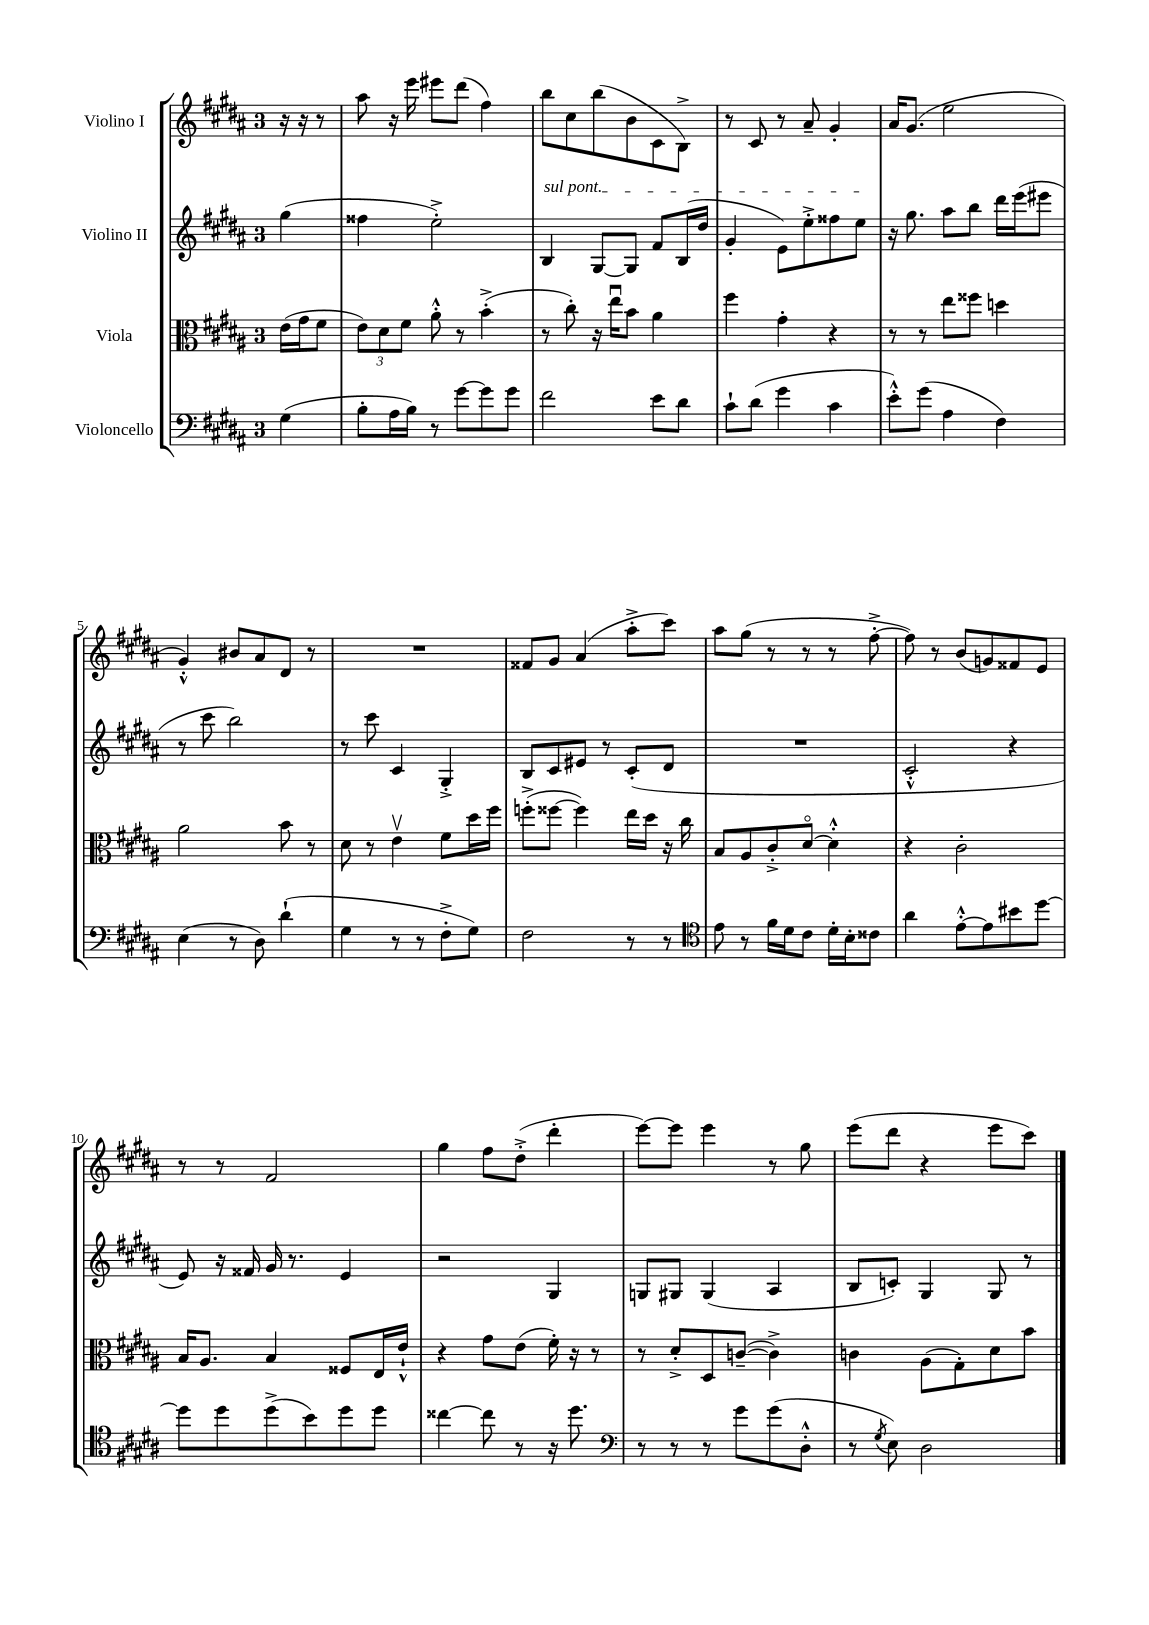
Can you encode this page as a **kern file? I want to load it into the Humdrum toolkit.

**kern	**kern	**kern	**kern
*part4	*part3	*part2	*part1
*staff4	*staff3	*staff2	*staff1
*I"Violoncello	*I"Viola	*I"Violino II	*I"Violino I
*clefF4	*clefC3	*clefG2	*clefG2
*k[f#c#g#d#a#]	*k[f#c#g#d#a#]	*k[f#c#g#d#a#]	*k[f#c#g#d#a#]
*M3/4	*M3/4	*M3/4	*M3/4
=	=	=	=
(4G#\	(16e\LL	(4gg#\	16r
.	16g#\J	.	16r
.	8f#\J	.	8r
=1	=1	=1	=1
8B'\L	12e\L)	4ff##X\	8aa#\
.	12d#\	.	.
16A#\L	.	.	16r
.	12f#\J	.	.
16B\JJ)	.	.	16eee\
8r	8a#'^^\	2ee'^\)	8eee#X\L
[8g#\L	8r	.	(8ddd#\J
8g#\]	(4b'^\	.	4ff#\)
8g#\J	.	.	.
=2	=2	=2	=2
!	!	!LO:TX:a:i:t=sul pont.	!
2f#\	8r	4B/	8bb\L
.	8cc#'\)	.	8cc#\
.	16r	[8G#/L	(8bb\
.	16eeu\KL	.	.
.	8b\J	8G#/J]	8b\
8e\L	4a#\	8f#/L	8c#\
8d#\J	.	(16B/L	8B^\J)
.	.	16dd#/JJ	.
=3	=3	=3	=3
8c#`\L	4ff#\	4g#'/	8r
(8d#\J	.	.	8c#/
4g#\	4g#'\	8e\L)	8r
.	.	8ee'^\	8a#~/
4c#\	4r	8ff##X\	4g#'/
.	.	8ee\J	.
=4	=4	=4	=4
8e'^^\L)	8r	16r	16a#/KL
.	.	8.gg#\	(8.g#/J
(8g#\J	8r	.	.
4A#\	8ee\L	8aa#\L	2ee\
.	8ff##X\J	8bb\J	.
4F#\)	4ddn\	16ddd#\LL	.
.	.	(16eee\J	.
.	.	8eee#X\J	.
!!LO:LB:g=z
=5	=5	=5	=5
(4E\	2a#\	8r	4g#'^^/)
.	.	8ccc#\	.
8r	.	2bb\)	8b#X/L
8D#\)	.	.	8a#/
(4d#`\	8b\	.	8d#/J
.	8r	.	8r
=6	=6	=6	=6
4G#\	8d#\	8r	2.r
.	8r	8ccc#\	.
8r	4ev\	4c#/	.
8r	.	.	.
8F#'^\L	8f#\L	4G#'^/	.
8G#\J)	16dd#\L	.	.
.	16ff#\JJ	.	.
=7	=7	=7	=7
2F#\	(8ffn'^\L	8B/L	8f##X/L
.	[8ff##X\J	8c#/	8g#/J
.	4ff##\])	8e#X/J	(4a#/
.	.	8r	.
8r	16ee\LL	(8c#'/L	8aa#'^\L
.	16dd#\JJ	.	.
8r	16r	8d#/J	8ccc#\J)
.	16cc#\	.	.
=8	=8	=8	=8
*clefC4	*	*	*
8e\	8B/L	2.r	8aa#\L
8r	8A#/	.	(8gg#\J
16f#\LL	8c#'^/	.	8r
16d#\J	.	.	.
8c#\J	[8d#/J	.	8r
16d#'\LL	4d#'^^\]	.	8r
16B'\J	.	.	.
8c##X\J	.	.	[8ff#'^\
=9	=9	=9	=9
4a#\	4r	2c#'^^/	8ff#\])
.	.	.	8r
[8e'^^\L	2c#'\	.	(8b/L
8e\]	.	.	8gn/)
8b#X\	.	4r	8f##X/
[8dd#\J	.	.	8e/J
!!LO:LB:g=z
=10	=10	=10	=10
8dd#\L]	16B/KL	8e/)	8r
.	8.A#/J	.	.
8dd#\	.	16r	8r
.	.	16f##X/	.
(8dd#^\	4B/	16g#/	2f#/
.	.	8.r	.
8b\)	.	.	.
8dd#\	8F##X/L	4e/	.
8dd#\J	16E/L	.	.
.	16e`^^/JJ	.	.
=11	=11	=11	=11
[4cc##X\	4r	2r	4gg#\
8cc##\]	8g#\L	.	8ff#\L
8r	(8e\J	.	(8dd#'^\J
16r	16f#'\)	4G#/	4ddd#'\
8.dd#\	16r	.	.
.	8r	.	.
=12	=12	=12	=12
*clefF4	*	*	*
8r	8r	8Gn/L	[8eee\L)
8r	8d#'^/L	8G#X/J	8eee\J]
8r	8D#/	(4G#/	4eee\
8g#\L	([8cn~/J	.	.
(8g#\	4c^\])	4A#/	8r
8D#'^^\J	.	.	8gg#\
=13	=13	=13	=13
8r	4cn\	8B/L	(8eee\L
8qG#/	.	.	.
8E\)	.	8cn'/J)	8ddd#\J
2D#\	(8A#\L	4G#/	4r
.	8G#'\)	.	.
.	8d#\	8G#/	8eee\L
.	8b\J	8r	8ccc#\J)
==	==	==	==
*-	*-	*-	*-
